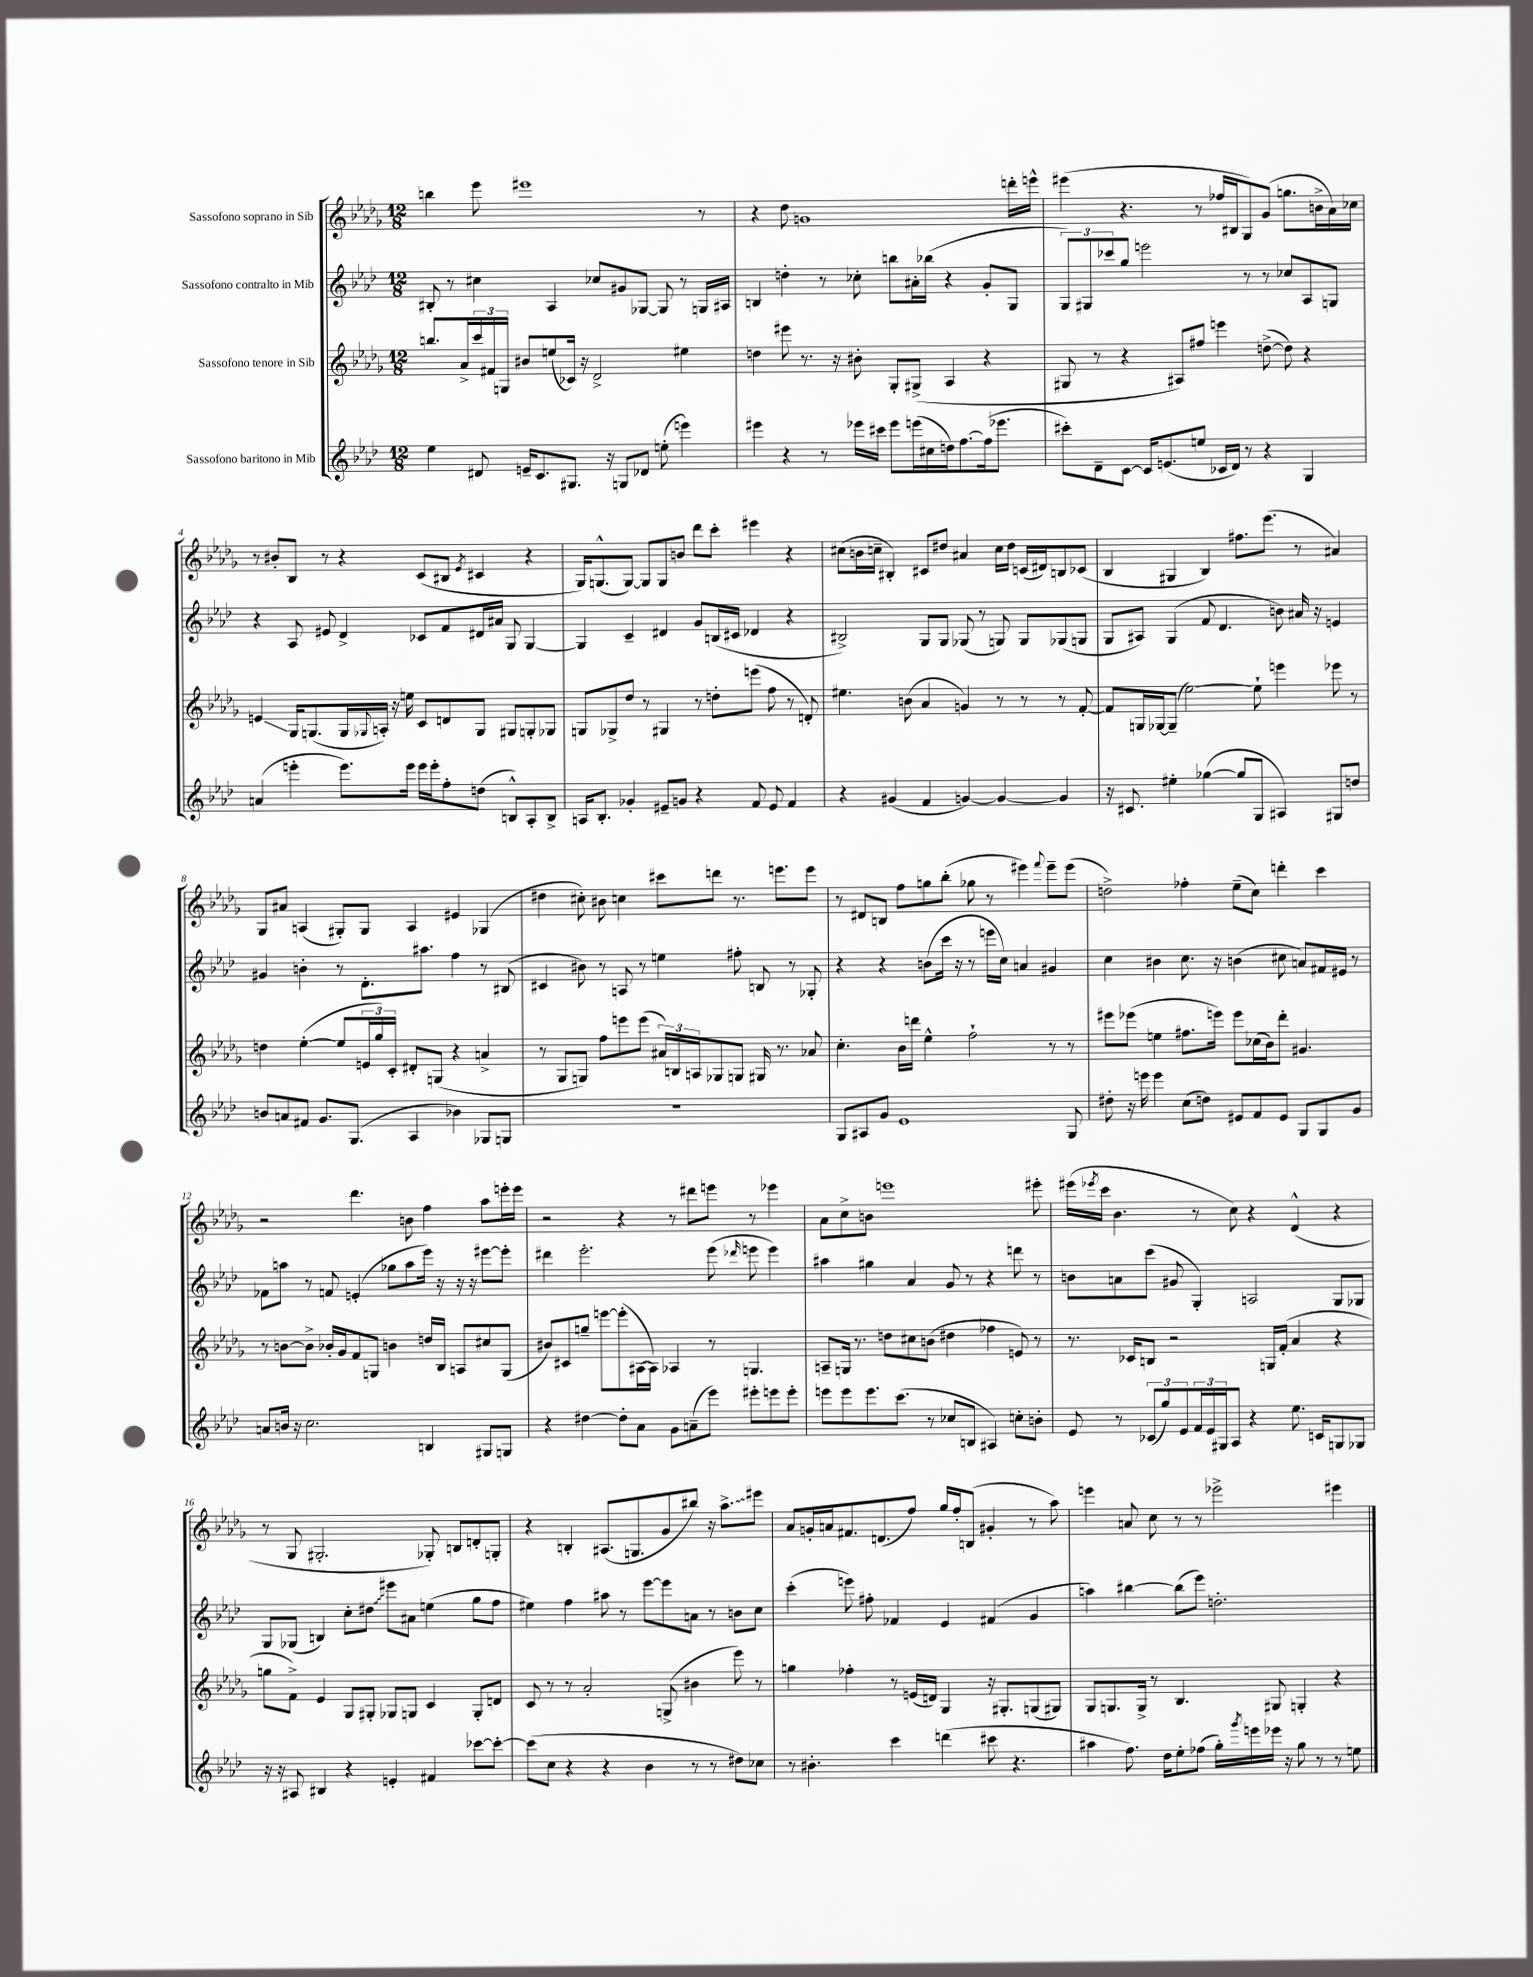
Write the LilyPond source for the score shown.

<<
\new StaffGroup <<
\new Staff = "s0" \with { instrumentName = "Sassofono soprano in Sib" } {
    \clef treble \key des \major \numericTimeSignature \time 12/8
    b''4 ees'''8 eis'''1 r8 |
    r4 des''8 g'1 d'''16-. e'''16-^ |
    eis'''4( r4. r8 fes''16 bis16 ges8) ges'8( g''8. b'16-> aes'16) ces''16 |
    r8 bis'8-. bes8 r8 r4 c'8( bis8 \acciaccatura { ees'8 } cis'4 r4 |
    ges16) g8.-^( g8~) g8 g8 b'8 des'''8 c'''8-. eis'''4 r4 |
    cis''8( b'16 c''16-- bis4-.) cis'8 dis''8 ais'4 c''16 dis''16 c'16( dis'16) b8 ces'8( |
    bes4 gis4 bes4) fis''8. ees'''8.( r8 ais'4) |
    ges8 ais'8 a4( gis8-.) gis8 a4 eis'4 ges4( |
    dis''4 cis''8-.) bis'8 c''4 cis'''8 d'''8 r8. e'''8. e'''8 |
    r8 dis'8 b8 f''8 g''8 bes''8-.( ges''8 r8 eis'''4) \appoggiatura { f'''8 } eis'''8-- eis'''8( |
    d''2->) fes''4-. ees''8--( c''8) d'''4-. c'''4 |
    r2 des'''4. b'8 f''4 aes''8 e'''16-. e'''16 |
    r2 r4 r8 dis'''8 e'''8 r8 ees'''4 |
    aes'8 c''8-> b'8 e'''1 eis'''8-. |
    eis'''16( \acciaccatura { ees'''8 } c'''16 bes'4. r8 c''8) r4 des'4-^( r4 |
    r8 ges8 gis2.-. ges8-.) b8 d'8-. g8-. |
    r4 b4-. ais8.( g8. ges'8 bis''8) r16 \once \override Glissando.style = #'zigzag aes''8.->\glissando eis'''8 |
    aes'8 g'16-. a'16 fis'8. d'8.( f''8) ges''16 f''16-. b8( gis'4-. r8 aes''8) |
    e'''4 a'8 c''8 r8 r8 ees'''2-> eis'''4 \bar "|." |
}
\new Staff = "s1" \with { instrumentName = "Sassofono contralto in Mib" } {
    \clef treble \key aes \major \numericTimeSignature \time 12/8
    bis8-. r8 cis''4 aes4 ces''8 gis'8 ges8~ ges8 r8 g16 ais16 |
    b4 d''4-. r8 ces''8-. b''8 ais'16-. bes''16( r4 g'8-. g8 |
    \tuplet 3/2 { g8) gis8 ces'''8 } g''8 e'''2 r8 r8 ces''8 aes8 g8 |
    r4 aes8 eis'8 des'4-> ces'8 f'8 dis'16 ais'16 g8 g4~ |
    g4 c'4-- dis'4 g'8 b16( cis'16 des'4 r4 |
    bis2->) g8 g8 ges8( r8 g8) g8 ges8( g8 |
    g8 ais8) g4( f'8 des'4. b'8) ais'16 r16 e'4 |
    gis'4 b'4-. r8 des'8.-. ais''8. f''4 r8 bis8( |
    cis'4 bis'8) r8 a8 r8 e''4 fis''8-. b8 r8 ges8-. |
    r4 r4 b'8( c'''16 r16 r8 e'''16 c''16) a'4 gis'4 |
    c''4 bis'4 c''8. r16 b'4( cis''8 a'8) fis'16 eis'16 r8 |
    fes'8 a''8 r8 f'8 e'4-.( ges''8 a''8 ees'''16) r16 r16 r16 eis'''8~ eis'''8-. |
    dis'''4 ees'''2.-. ees'''8( \grace { des'''16 } e'''8 e'''4) |
    ais''4 gis''4 aes'4 g'8 r8 r4 d'''8 r8 |
    b'8 a'8 c'''8( gis'8 g4-.) a2 g8 ges8 |
    g8 ges8( b4) c''8-. \once \override Glissando.style = #'zigzag dis''8\glissando eis'''8 ais'8 e''4( g''8 f''8 |
    eis''4) f''4 ais''8 r8 ees'''8~ ees'''8 a'8 r8 b'8 c''8 |
    c'''4-.( e'''8) fis''8-. fes'4 ees'4 fis'4( g'4 |
    a''4) bis''4~ bis''8( ees'''8) d''2.-. \bar "|." |
}
\new Staff = "s2" \with { instrumentName = "Sassofono tenore in Sib" } {
    \clef treble \key des \major \numericTimeSignature \time 12/8
    b''8. aes'16-> \tuplet 3/2 { c'''16 fis'16 g16 } bis'8 e''8( ces'16) r16 des'2-> eis''4 |
    d''4 eis'''8 r8. r16 bis'8-. ges8-. gis8->( aes4 r4 |
    gis8 r8 r4 ais8) fis''8 e'''4 d''8~->( d''8) r4 |
    e'4\glissando ges16 g8.( g16 \appoggiatura { ges8 } a16-.) r16 e''16 c'8 d'8 ges8 gis8 g8-. ges8 |
    g8 ges8-> des''8 r8 gis4 r8 d''8-. e'''8( f''8 r8 d'8-.) |
    eis''4. b'8( aes'4 g'4) r8 r8 r8 f'8~-. |
    f'8 g16 ges16~ ges8--( ees''2~) ees''8-! e'''4 ees'''8 r8 |
    d''4 ees''4~-.( ees''8 \tuplet 3/2 { e'16 ges''16) c'16-. } dis'8-. g8( r4 a'4-> |
    r8 ges8 g8) f''8 e'''8 e'''8( \tuplet 3/2 { ais'16) b16 a16 } ges8 g8 gis16 r8. aes'8 |
    c''4.-. bes'16 d'''16 ees''4-^ f''2-! r8 r8 |
    eis'''8 ees'''8( e''4 fis''8. e'''16) e'''8 ces''16( bes'16) des'''8-. gis'4. |
    r8 b'8~ b'8-> bes'16-. ges'16 f'8 g8 b'4 d''16 bes16 a8 cis''8 g8( |
    bis'8) cis'8 g''8-- e'''8~ e'''8-.( ais16~ ais16) aes4 r8 g4. |
    a8-- g16 r8. d''8 cis''8 b'8( dis''4 fes''4 e'8) r8 |
    r8. ces'16 b8 r2 g16 f'16-.( aes'4 r4 |
    g''8 f'8->) ees'4 ges8 gis8-. ges8 g8 c'4 g8-. d'8 |
    c'8 r8 r8 aes'2-. g8->( bis'4 ees'''8) r8 |
    g''4 fes''4-. r8 e'16( d'16) ges4 r16 gis8.-. g8( gis8) |
    ges8 g8. g16-> r8 bes4. gis8 g4-. r4 \bar "|." |
}
\new Staff = "s3" \with { instrumentName = "Sassofono baritono in Mib" } {
    \clef treble \key aes \major \numericTimeSignature \time 12/8
    ees''4 dis'8 e'16-- c'8. gis8. r16 g8 des'8 e''8-.( e'''4) |
    eis'''4 r4 r8 ees'''16 cis'''16 ees'''8 e'''16( cis''16 d''16) f''8.~ f''16( ees'''8. |
    cis'''8-.) des'8-- c'8~ c'16 e'8.( e''8 ces'16 des'16) r8 r4 g4 |
    a'4( e'''4-. e'''8.) e'''16 e'''16 e'''16-. f''8-. d''8( b8-^) aes8-. b8-> |
    a16 bes8.-. ges'4-. eis'8-- g'8 r4 f'8 eis'8 f'4 |
    r4 gis'4( f'4 g'4~) g'4~ g'4 |
    r16 cis'8. eis''4-. ges''4~( ges''8 g8 ais4) gis8 d''8 |
    b'8 a'8 fis'8 g'8. g8.( aes4 bes'4) ges8 g8 |
    R1. |
    g8 ais8 g'8 ees'1 g8 |
    dis''8-. r16 e'''16 e'''4 c''8( d''8) eis'8 f'8 eis'8 g8 g8 g'8 |
    a'8 b'16 r16 c''2. b4 gis8 g8 |
    r4 dis''4~ dis''8-. aes'8 g'8 a'8--( ees'''8) eis'''8-. e'''8 e'''8-. |
    e'''8 e'''8 e'''8. c'''8.( r8 ces''8 b8 ais4) c''8-. b'8-. |
    ees'8 r8 \tuplet 3/2 { ces'8( g''8) ees'8 } \tuplet 3/2 { f'16 ees'16 gis16 } aes8 r4 ees''8. c'16 g8 ges8 |
    r16 r16 ais8 bis4 r4 e'4-. fis'4 ces'''8~ ces'''8~-. |
    ces'''8( c''8 r4 r4 bes'4 r8 r8 dis''8) ces''8 |
    r8 bis'4.-. c'''4 d'''4( cis'''8 r4. |
    ais''4 f''8.) des''16 ees''8-. fes''8( g''16-.) \acciaccatura { g'''8 } e'''16 ees'''16 r16 g''8 r8 r8 e''8 \bar "|." |
}
>>
>>
